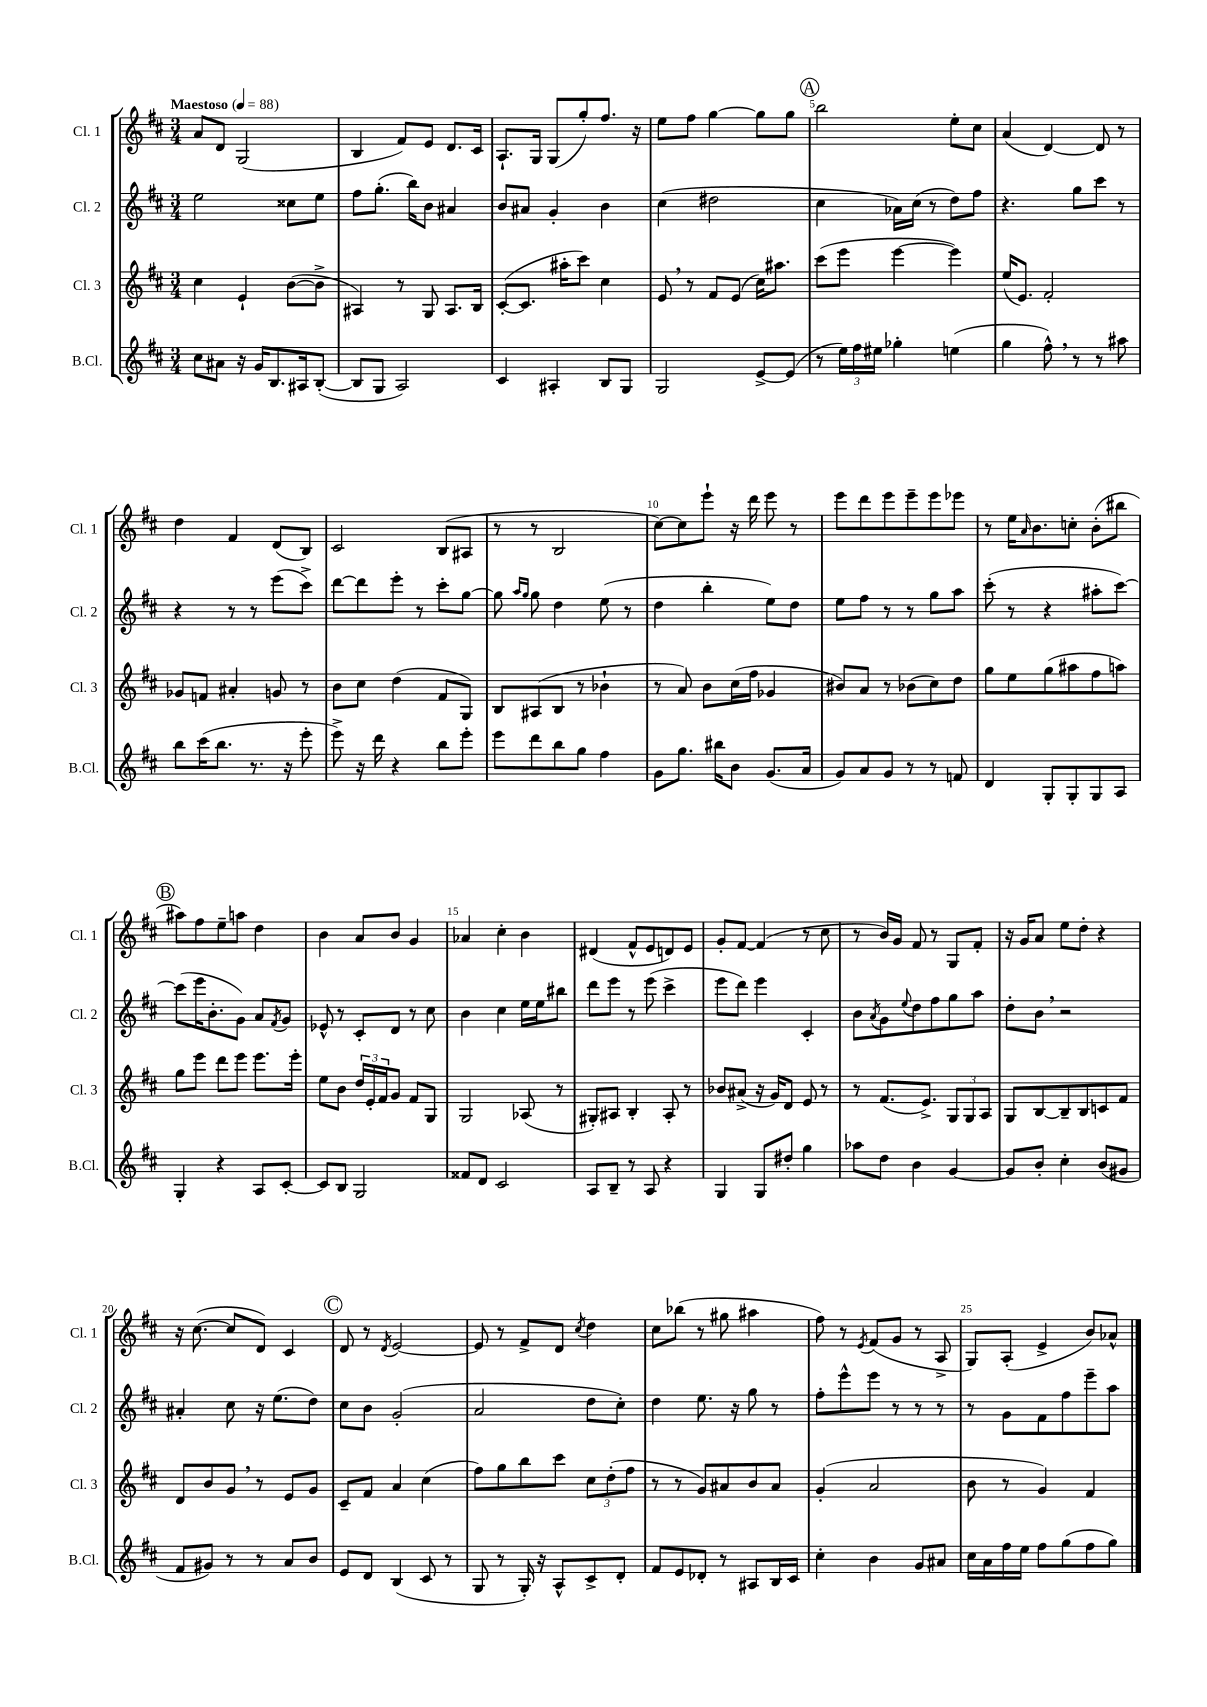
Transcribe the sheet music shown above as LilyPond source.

<<
\new StaffGroup <<
\new Staff = "s0" \with { instrumentName = "Cl. 1" shortInstrumentName = "Cl. 1" } {
    \clef treble \key d \major \numericTimeSignature \time 3/4 \tempo "Maestoso" 4 = 88
    a'8 d'8 g2( |
    b4 fis'8) e'8 d'8. cis'16 |
    a8.-! g16 g8( g''8-.) fis''8. r16 |
    e''8 fis''8 g''4~ g''8 g''8 |
    \mark \markup { \circle "A" } b''2 e''8-. cis''8 |
    a'4( d'4~) d'8 r8 |
    d''4 fis'4 d'8( b8) |
    cis'2 b8( ais8 |
    r8 r8 b2 |
    cis''8~) cis''8 e'''8-! r16 d'''16 e'''8 r8 |
    e'''8 d'''8 e'''8 e'''8-- e'''8 ees'''8 |
    r8 e''16 \grace { a'16 } b'8. c''8-. b'8-.( bis''8 |
    \mark \markup { \circle "B" } ais''8) fis''8 e''8-- a''8 d''4 |
    b'4 a'8 b'8 g'4 |
    aes'4 cis''4-. b'4 |
    dis'4( fis'8-^ e'8 d'8) e'8 |
    g'8-. fis'8~ fis'4( r8 cis''8 |
    r8 b'16) g'16 fis'8 r8 g8 fis'8-. |
    r16 g'16 a'8 e''8 d''8-. r4 |
    r16 cis''8.~( cis''8 d'8) cis'4 |
    \mark \markup { \circle "C" } d'8 r8 \acciaccatura { d'8 } e'2~ |
    e'8 r8 fis'8-> d'8 \acciaccatura { cis''8 } d''4 |
    cis''8 bes''8( r8 gis''8 ais''4 |
    fis''8) r8 \acciaccatura { e'8 } fis'8( g'8 r8 a8-> |
    g8) a8-.( e'4-> b'8) aes'8-^ \bar "|." |
}
\new Staff = "s1" \with { instrumentName = "Cl. 2" shortInstrumentName = "Cl. 2" } {
    \clef treble \key d \major \numericTimeSignature \time 3/4
    e''2 cisis''8 e''8 |
    fis''8 g''8.-.( b''16) b'8 ais'4 |
    b'8 ais'8 g'4-. b'4 |
    cis''4( dis''2 |
    \mark \markup { \circle "A" } cis''4 aes'16) cis''16( r8 d''8) fis''8 |
    r4. g''8 cis'''8 r8 |
    r4 r8 r8 e'''8( cis'''8->) |
    d'''8~ d'''8 e'''8-. r8 cis'''8-. g''8~ |
    g''8 \grace { a''16 g''16 } g''8 d''4 e''8( r8 |
    d''4 b''4-. e''8) d''8 |
    e''8 fis''8 r8 r8 g''8 a''8 |
    cis'''8-.( r8 r4 ais''8-. cis'''8~) |
    \mark \markup { \circle "B" } cis'''8( e'''16 b'8.-. g'8) a'8 \acciaccatura { fis'8 } g'8 |
    ees'8-^ r8 cis'8-. d'8 r8 cis''8 |
    b'4 cis''4 e''16 e''16 bis''8 |
    d'''8 e'''8 r8 e'''8( cis'''4-> |
    e'''8 d'''8) e'''4 cis'4-. |
    b'8 \acciaccatura { a'8 } g'8 \appoggiatura { e''8 } d''8 fis''8 g''8 a''8 |
    d''8-. b'8 \breathe r2 |
    ais'4-. cis''8 r16 e''8.( d''8) |
    \mark \markup { \circle "C" } cis''8 b'8 g'2-.( |
    a'2 d''8 cis''8-.) |
    d''4 e''8. r16 g''8 r8 |
    fis''8-. e'''8-^ e'''8 r8 r8 r8 |
    r8 g'8 fis'8 fis''8 e'''8-- a''8 \bar "|." |
}
\new Staff = "s2" \with { instrumentName = "Cl. 3" shortInstrumentName = "Cl. 3" } {
    \clef treble \key d \major \numericTimeSignature \time 3/4
    cis''4 e'4-! b'8~( b'8-> |
    ais4) r8 g8 ais8. b16 |
    cis'8~-.( cis'8. ais''16-. cis'''8) cis''4 |
    e'8 \breathe r8 fis'8 e'8( cis''16) ais''8. |
    \mark \markup { \circle "A" } cis'''8( e'''8 e'''4~ e'''4) |
    e''16( e'8.) fis'2-. |
    ges'8 f'8 ais'4-. g'8 r8 |
    b'8 cis''8 d''4( fis'8 g8) |
    b8 ais8( b8 r8 bes'4-! |
    r8 a'8) b'8 cis''16( fis''16 ges'4 |
    bis'8) a'8 r8 bes'8( cis''8) d''8 |
    g''8 e''8 g''8( ais''8 fis''8 a''8) |
    \mark \markup { \circle "B" } g''8 e'''8 d'''8 e'''8 e'''8. e'''16-. |
    e''8 b'8 \tuplet 3/2 { d''16 e'16-. fis'16 } g'8 fis'8 g8 |
    g2 aes8( r8 |
    gis8-.) ais8 b4-. ais8-. r8 |
    bes'8 ais'8->( r16 g'16) d'8 e'8 r8 |
    r8 fis'8.( e'8.->) \tuplet 3/2 { g8 g8 a8 } |
    g8 b8~ b8-- b8 c'8 fis'8 |
    d'8 b'8 g'8 \breathe r8 e'8 g'8 |
    \mark \markup { \circle "C" } cis'8-- fis'8 a'4 cis''4( |
    fis''8) g''8 b''8 cis'''8 \tuplet 3/2 { cis''8 d''8-.( fis''8 } |
    r8 r8 g'8) ais'8 b'8 ais'8 |
    g'4-.( a'2 |
    b'8 r8 g'4) fis'4 \bar "|." |
}
\new Staff = "s3" \with { instrumentName = "B.Cl." shortInstrumentName = "B.Cl." } {
    \clef treble \key d \major \numericTimeSignature \time 3/4
    cis''8 ais'8 r16 g'16 b8. ais16 b8~-.( |
    b8 g8 a2) |
    cis'4 ais4-. b8 g8 |
    g2 e'8~-> e'8( |
    \mark \markup { \circle "A" } r8 \tuplet 3/2 { e''16) fis''16 eis''16 } ges''4-. e''4( |
    g''4 fis''8-^) \breathe r8 r8 ais''8 |
    b''8 cis'''16( b''8. r8. r16 e'''8-. |
    e'''8->) r16 d'''16 r4 b''8 e'''8-. |
    e'''8 d'''8 b''8 g''8 fis''4 |
    g'8 g''8. bis''16 b'8 g'8.( a'16 |
    g'8) a'8 g'8 r8 r8 f'8 |
    d'4 g8-. g8-. g8 a8 |
    \mark \markup { \circle "B" } g4-. r4 a8 cis'8~-. |
    cis'8 b8 g2 |
    fisis'8 d'8 cis'2 |
    a8 b8-- r8 a8 r4 |
    g4 g8 dis''8-. g''4 |
    aes''8 d''8 b'4 g'4~ |
    g'8 b'8-. cis''4-. b'8( gis'8 |
    fis'8 gis'8) r8 r8 a'8 b'8 |
    \mark \markup { \circle "C" } e'8 d'8 b4( cis'8 r8 |
    g8 r8 g16-.) r16 a8-^ cis'8-> d'8-. |
    fis'8 e'8 des'8-. r8 ais8 b16 cis'16 |
    cis''4-. b'4 g'8 ais'8 |
    cis''16 a'16 fis''16 e''16 fis''8 g''8( fis''8 g''8) \bar "|." |
}
>>
>>
\layout { \context { \Score \override BarNumber.break-visibility = ##(#f #t #t) barNumberVisibility = #(every-nth-bar-number-visible 5) } }
